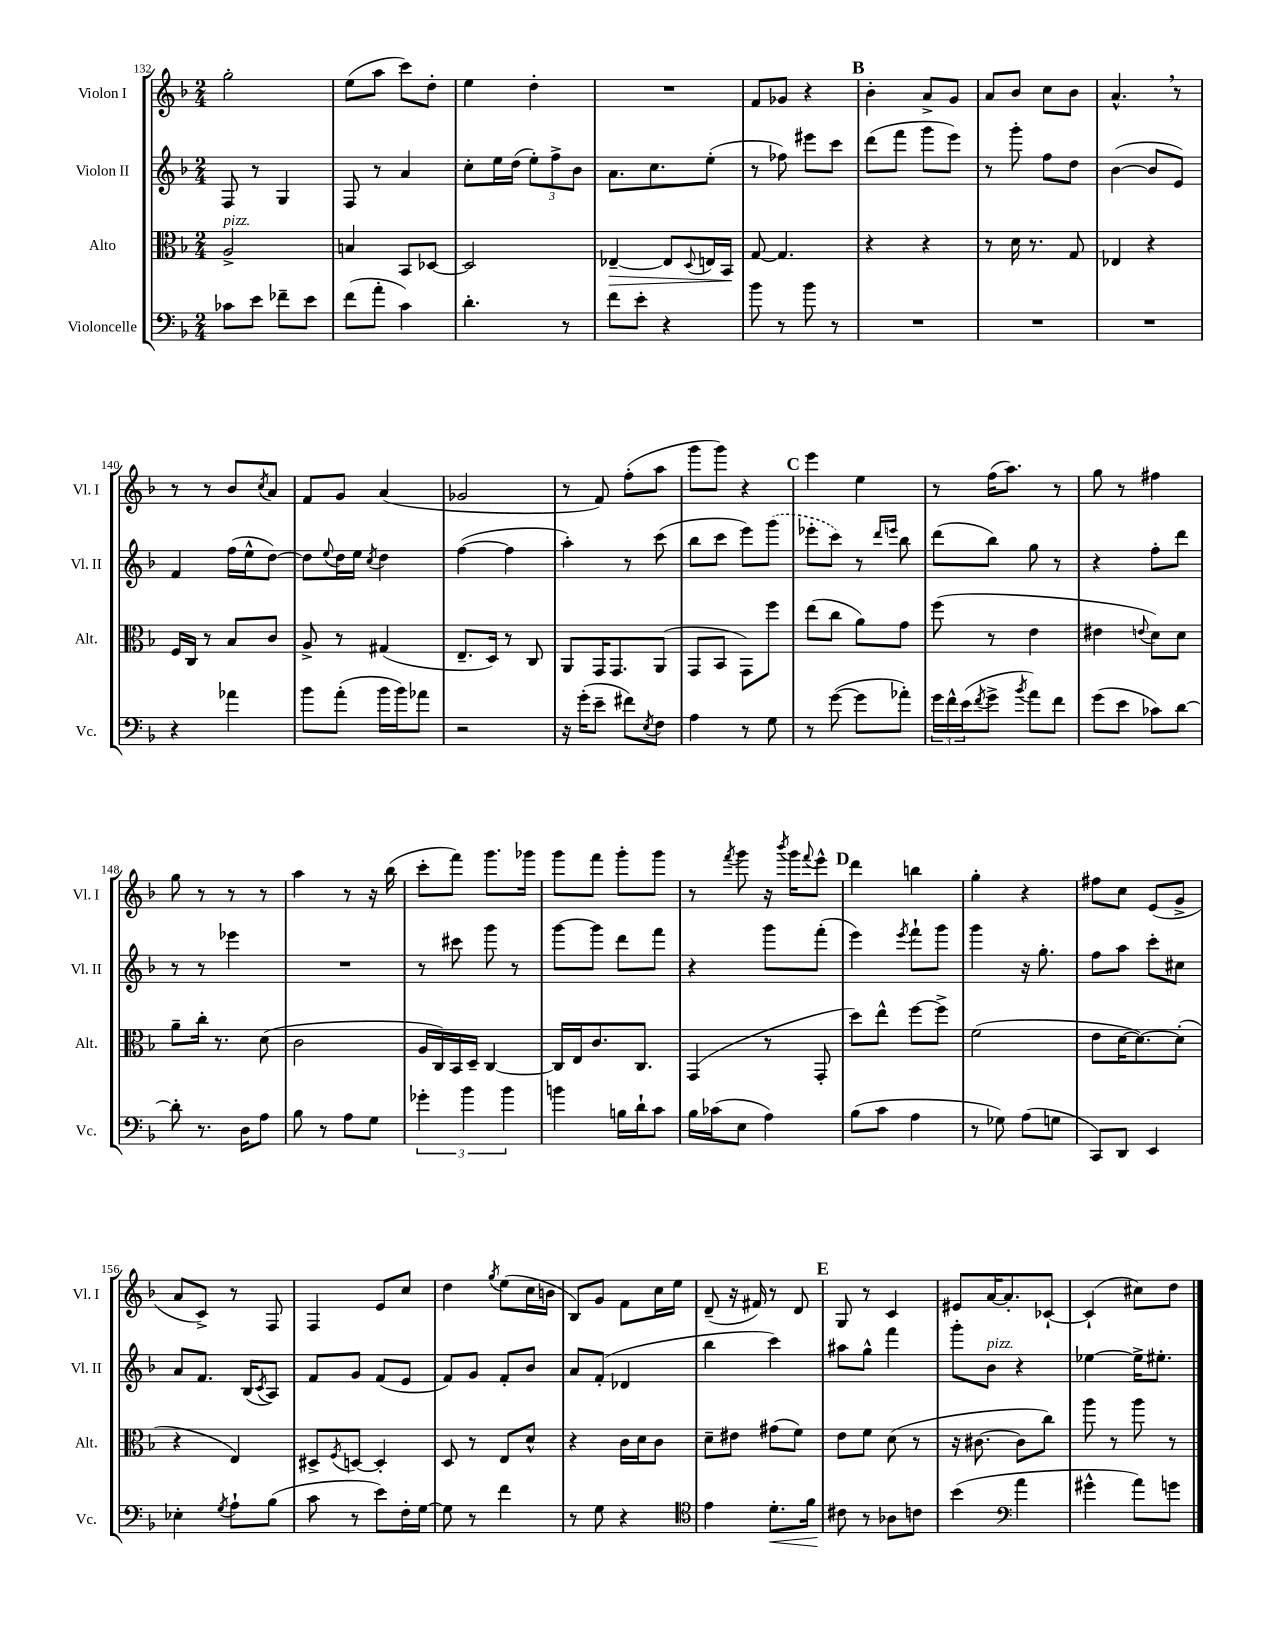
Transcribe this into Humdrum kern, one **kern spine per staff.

**kern	**dynam	**kern	**dynam	**kern	**kern
*part4	*part4	*part3	*part3	*part2	*part1
*staff4	*staff4	*staff3	*staff3	*staff2	*staff1
*I"Violoncelle	*	*I"Alto	*	*I"Violon II	*I"Violon I
*I'Vc.	*	*I'Alt.	*	*I'Vl. II	*I'Vl. I
*clefF4	*	*clefC3	*	*clefG2	*clefG2
*k[b-]	*	*k[b-]	*	*k[b-]	*k[b-]
*M2/4	*	*M2/4	*	*M2/4	*M2/4
=132	=132	=132	=132	=132	=132
!	!	!LO:TX:a:i:t=pizz.	!	!	!
8c-X\L	.	2A^/	.	8F/	2gg'\
8e\J	.	.	.	8r	.
8f-X~\L	.	.	.	4G/	.
8e\J	.	.	.	.	.
=133	=133	=133	=133	=133	=133
(8f\L	.	4Bn/	.	8F/	(8ee\L
8a'\J	.	.	.	8r	8aa\J
4c\)	.	8BB-/L	.	4a/	8ccc\L)
.	.	[8D-X/J	.	.	8dd'\J
=134	=134	=134	=134	=134	=134
4.d'\	.	2D-/]	.	8cc'\L	4ee\
.	.	.	.	16ee\L	.
.	.	.	.	(16dd\JJ	.
.	.	.	.	12ee'\L)	4dd'\
.	.	.	.	12ff^\	.
8r	.	.	.	.	.
.	.	.	.	12b-\J	.
=135	=135	=135	=135	=135	=135
!	!	!	!LO:HP:b	!	!
8f\L	.	[4E-X~/	>	8.a\L	2r
8e'\J	.	.	.	.	.
.	.	.	.	8.cc\	.
4r	.	8E-/L]	.	.	.
.	.	8qqD/	.	.	.
.	.	16En/L	.	(8ee'\J	.
.	.	16BB-/JJ	.	.	.
.	.	.	]	.	.
=136	=136	=136	=136	=136	=136
8b-\	.	[8G/	.	8r	8f/L
8r	.	4.G/]	.	8ff-X\)	8g-X/J
8b-\	.	.	.	8eee#X\L	4r
8r	.	.	.	8ccc\J	.
!!LO:REH:place=s1:t=B
=137	=137	=137	=137	=137	=137
2r	.	4r	.	(8ddd\L	4b-'\
.	.	.	.	8fff\J	.
.	.	4r	.	8ggg\L	8a^/L
.	.	.	.	8eee\J)	8g/J
=138	=138	=138	=138	=138	=138
2r	.	8r	.	8r	8a/L
.	.	16d\	.	8ggg'\	8b-/J
.	.	8.r	.	.	.
.	.	.	.	8ff\L	8cc\L
.	.	8G/	.	8dd\J	8b-\J
=139	=139	=139	=139	=139	=139
2r	.	4E-X/	.	([4b-\	4.a^^,/
.	.	4r	.	8b-/L]	.
.	.	.	.	8e/J)	8r
!!LO:LB:g=z
=140	=140	=140	=140	=140	=140
4r	.	16F/LL	.	4f/	8r
.	.	16C/JJ	.	.	.
.	.	8r	.	.	8r
4a-X\	.	8B-/L	.	(16ff\LL	8b-/L
.	.	.	.	16ee^^\J	.
.	.	.	.	.	8qcc/
.	.	8c/J	.	[8dd\J)	8a/J
=141	=141	=141	=141	=141	=141
8b-\L	.	8A^/	.	8dd\L]	8f/L
.	.	.	.	8qqee/	.
(8a'\J	.	8r	.	16dd\L	8g/J
.	.	.	.	16ee\JJ	.
.	.	.	.	8qcc/	.
16b-\LL	.	(4G#X/	.	4dd\	(4a/
16b-\J)	.	.	.	.	.
8a-X\J	.	.	.	.	.
=142	=142	=142	=142	=142	=142
2r	.	8.E~/L	.	([4ff\	2g-X/
.	.	16D/Jk)	.	.	.
.	.	8r	.	4ff\]	.
.	.	8C/	.	.	.
=143	=143	=143	=143	=143	=143
16r	.	8AA/L	.	4aa'\)	8r
(16g'\KL	.	.	.	.	.
8e~\J	.	16GG/K	.	.	8f/)
.	.	8.GG/	.	.	.
8f#X\L)	.	.	.	8r	(8ff'\L
8qE/	.	.	.	.	.
8F\J	.	(8AA/J	.	(8ccc\	8aa\J
=144	=144	=144	=144	=144	=144
4A\	.	8GG/L	.	8bb-\L	8ggg\L
.	.	8BB-/J	.	8ccc\J	8ggg\J)
8r	.	8GG\L)	.	8eee\L)	4r
8G\	.	8ff\J	.	(8ggg\J	.
!!LO:REH:place=s1:t=C
=145	=145	=145	=145	=145	=145
8r	.	(8ee\L	.	8eee-X'\L	4eee\
([8g\	.	8cc\J	.	8ccc\J)	.
8g\L]	.	8a\L)	.	8r	4ee\
.	.	.	.	16qqddd/LL	.
.	.	.	.	16qqeeen/JJ	.
8a-X'\J)	.	8g\J	.	8bb-\	.
=146	=146	=146	=146	=146	=146
24g\LL	.	(8ff\	.	(8ddd\L	8r
24f^^\	.	.	.	.	.
(24e\J	.	.	.	.	.
8qf/	.	.	.	.	.
8g^\J	.	8r	.	8bb-\J)	(16ff\KL
.	.	.	.	.	8.aa\J)
8qb-/	.	.	.	.	.
8a\L)	.	4e\	.	8gg\	.
8f\J	.	.	.	8r	8r
=147	=147	=147	=147	=147	=147
(8g\L	.	4e#X\	.	4r	8gg\
8e\J	.	.	.	.	8r
.	.	8qqen/	.	.	.
8c-X\L)	.	8d\L)	.	8ff'\L	4ff#X\
[8d\J	.	8d\J	.	8ddd\J	.
!!LO:LB:g=z
=148	=148	=148	=148	=148	=148
8d'\]	.	8a~\L	.	8r	8gg\
8.r	.	16cc'\Jk	.	8r	8r
.	.	8.r	.	.	.
.	.	.	.	4eee-X\	8r
16D\KL	.	.	.	.	.
8A\J	.	(8d\	.	.	8r
=149	=149	=149	=149	=149	=149
8B-\	.	2c\	.	2r	4aa\
8r	.	.	.	.	.
8A\L	.	.	.	.	8r
8G\J	.	.	.	.	16r
.	.	.	.	.	(16bb-\
=150	=150	=150	=150	=150	=150
6g-X'\	.	16A/LL	.	8r	8ccc'\L
.	.	16C/)	.	.	.
.	.	16BB-/	.	8ccc#X\	8fff\J)
6b-\	.	.	.	.	.
.	.	16D~/JJ	.	.	.
.	.	[4C/	.	8ggg\	8.ggg\L
6b-\	.	.	.	.	.
.	.	.	.	8r	.
.	.	.	.	.	16ggg-X\Jk
=151	=151	=151	=151	=151	=151
4bn\	.	16C/LL]	.	[8ggg\L	8ggg\L
.	.	16E/J	.	.	.
.	.	8.c/	.	8ggg\J]	8fff\J
16Bn\LL	.	.	.	8ddd\L	8ggg'\L
16d`\J	.	8.C/J	.	.	.
8c\J	.	.	.	8fff\J	8ggg\J
=152	=152	=152	=152	=152	=152
16B-\LL	.	(4GG/	.	4r	8r
(16c-X\J	.	.	.	.	.
.	.	.	.	.	8qfff/
8E\J	.	.	.	.	8ggg\
4A\)	.	8r	.	8ggg\L	16r
.	.	.	.	.	8qbbb-/
.	.	.	.	.	16ggg\KL
.	.	.	.	.	8qqfff/
.	.	8GG'/	.	(8fff'\J	8eee^^\J
!!LO:REH:place=s1:t=D
=153	=153	=153	=153	=153	=153
(8B-\L	.	8dd\L)	.	4eee\)	4ddd\
8c\J	.	8ee^^\J	.	.	.
.	.	.	.	8qeee/	.
4A\	.	[8ff\L	.	8fff`\L	4bbn\
.	.	8ff^\J]	.	8ggg\J	.
=154	=154	=154	=154	=154	=154
8r	.	(2f\	.	4ggg\	4gg'\
8G-X\)	.	.	.	.	.
(8A\L	.	.	.	16r	4r
.	.	.	.	8.gg'\	.
8Gn\J	.	.	.	.	.
=155	=155	=155	=155	=155	=155
8CC/L)	.	8e\L	.	8ff\L	8ff#X\L
8DD/J	.	[16d\K	.	8aa\J	8cc\J
.	.	8.d\_)	.	.	.
4EE/	.	.	.	8ccc'\L	(8e/L
.	.	(8d'\J]	.	8cc#X\J	8g^/J
!!LO:LB:g=z
=156	=156	=156	=156	=156	=156
4E-X'\	.	4r	.	8a/L	8a/L
.	.	.	.	8.f/J	8c^/J)
8qG/	.	.	.	.	.
8A`\L	.	4E/)	.	.	8r
.	.	.	.	(16B-/KL	.
.	.	.	.	8qc/	.
(8B-\J	.	.	.	8A/J)	8F/
=157	=157	=157	=157	=157	=157
8c\	.	8D#X^/L	.	8f/L	4F/
.	.	8qF/	.	.	.
8r	.	[8Dn/J	.	8g/J	.
8e\L)	.	4D'/]	.	(8f/L	8e/L
16F'\L	.	.	.	8e/J	8cc/J
[16G\JJ	.	.	.	.	.
=158	=158	=158	=158	=158	=158
8G\]	.	8D/	.	8f/L)	4dd\
8r	.	8r	.	8g/J	.
.	.	.	.	.	8qgg/
4f\	.	8E/L	.	8f'/L	(8ee\L
.	.	8d^^/J	.	8b-/J	16cc\L
.	.	.	.	.	16bn\JJ
=159	=159	=159	=159	=159	=159
8r	.	4r	.	8a/L	8B-/L)
8G\	.	.	.	(8f'/J	8g/J
4r	.	16c\LL	.	4d-X/	8f\L
.	.	16d\J	.	.	.
.	.	8c\J	.	.	16cc\L
.	.	.	.	.	16ee\JJ
=160	=160	=160	=160	=160	=160
*clefC4	*	*	*	*	*
4e\	.	8d~\L	.	4bb-\	(8d~/
.	.	8e#X\J	.	.	16r
.	.	.	.	.	16f#X/)
!	!LO:HP:b	!	!	!	!
8.d'\L	<	(8g#X\L	.	4ccc\)	8r
.	.	8f\J)	.	.	8d/
16f\Jk	.	.	.	.	.
!!LO:REH:place=s1:t=E
=161	=161	=161	=161	=161	=161
8c#X\	.	8e\L	.	8aa#X\L	8G/
8r	[	8f\J	.	8gg^^\J	8r
8A-X\L	.	(8d\	.	4fff\	4c/
8cn\J	.	8r	.	.	.
=162	=162	=162	=162	=162	=162
(4b-\	.	16r	.	8ggg'\L	8e#X/L
.	.	[8.c#X\	.	.	.
!	!	!	!	!LO:TX:a:i:t=pizz.	!
.	.	.	.	8b-\J	[16a/K
.	.	.	.	.	8.a'/]
*clefF4	*	*	*	*	*
4a\	.	8c#\L]	.	4r	.
.	.	8cc\J)	.	.	[8c-X`/J
=163	=163	=163	=163	=163	=163
4g#X^^\	.	8aa\	.	[4ee-X\	(4c-`/]
.	.	8r	.	.	.
8a\L)	.	8aa\	.	16ee-^\KL]	8cc#X\L)
.	.	.	.	8.ee#X'\J	.
8gn\J	.	8r	.	.	8dd\J
==	==	==	==	==	==
*-	*-	*-	*-	*-	*-
